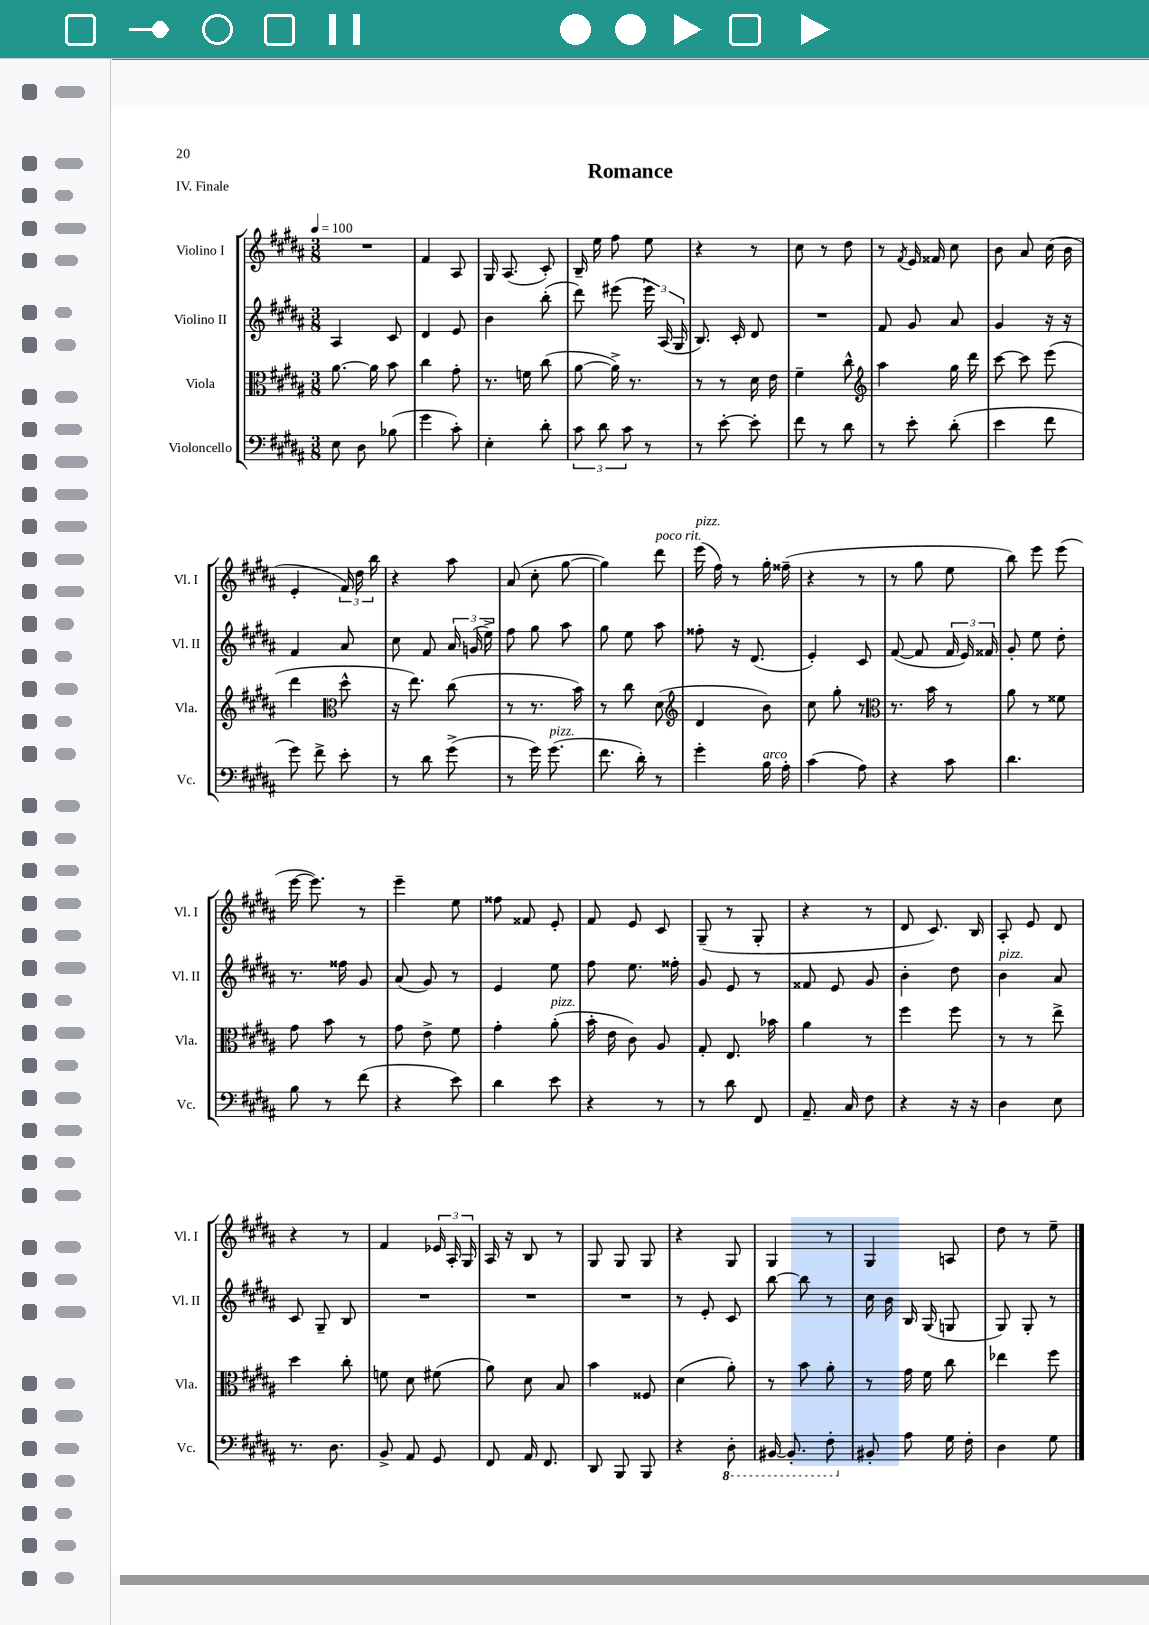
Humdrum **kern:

**kern	**kern	**kern	**kern
*staff4	*staff3	*staff2	*staff1
*clefF4	*clefC3	*clefG2	*clefG2
*k[f#c#g#d#a#]	*k[f#c#g#d#a#]	*k[f#c#g#d#a#]	*k[f#c#g#d#a#]
*M3/8	*M3/8	*M3/8	*M3/8
*MM100	*MM100	*MM100	*MM100
8E	[8.a#	4A#	4.r
8D#	.	.	.
.	16a#]	.	.
(8B-	8b	8c#	.
=	=	=	=
4g#	4cc#	4d#	4f#
8c#')	8g#'	8e	8A#
=	=	=	=
4E'	8.r	4b	16G#
.	.	.	(8.A#
.	16f	.	.
8d#'	(8cc#	(8bb'	8c#')
=	=	=	=
12c#	[8a#	8ddd#)	16B~
.	.	.	16ee
12d#	.	.	.
.	16a#^])	(8eee#	8ff#
12c#	.	.	.
.	8.r	.	.
8r	.	24eee#)	8ee
.	.	(24A#	.
.	.	24G#	.
=	=	=	=
8r	8r	8.B)	4r
[8e'	8r	.	.
.	.	16c#'	.
8e']	16d#	8d#	8r
.	16e	.	.
=	=	=	=
8f#	4f#~	4.r	8cc#
8r	.	.	8r
8d#	8cc#^^	.	8dd#
=	=	=	=
*	*clefG2	*	*
8r	4aa#	8f#	8r
.	.	.	8qf#
8e'	.	8g#	16e
.	.	.	16f##
(8d#'	16gg#	8a#	8cc#
.	16ddd#	.	.
=	=	=	=
4e	[8ccc#	4g#	8b
.	8ccc#]	.	8a#
8f#	(8eee	16r	(16cc#
.	.	16r	16b
=	=	=	=
8g#)	4ddd#	4f#	4e'
8f#^	.	.	.
*	*clefC3	*	*
8e'	8dd#^^	8a#	24f#)
.	.	.	24dd#
.	.	.	24bb
=	=	=	=
8r	16r	8cc#	4r
.	8.ee)	.	.
8d#	.	8f#	.
(8g#^	(8cc#	24a#	8aa#
.	.	(24g	.
.	.	24ee^)	.
=	=	=	=
8r	8r	8ff#	(8a#
16g#)	8.r	8gg#	8cc#'
(8.g#	.	.	.
.	.	8aa#	[8gg#
.	16b)	.	.
=	=	=	=
8.f#	8r	8gg#	4gg#])
.	8cc#	8ee	.
16d#')	.	.	.
8r	(8d#	8aa#	8ddd#
=	=	=	=
*	*clefG2	*	*
4g#'	4d#	8ff##'	(16eee
.	.	.	16ff#)
.	.	16r	8r
.	.	(8.d#	.
16B	8b)	.	16gg#'
16A#'	.	.	(16ff##~
=	=	=	=
(4c#	8cc#	4e')	4r
.	8gg#'	.	.
8A#)	8r	8c#	8r
=	=	=	=
*	*clefC3	*	*
4r	8.r	([8f#	8r
.	.	8f#]	8gg#
.	16b	.	.
8c#	8r	24f#	8ee
.	.	24e)	.
.	.	24f##	.
=	=	=	=
4.d#	8a#	8g#'	8bb)
.	8r	8ee	8eee
.	8f##	8dd#'	(8eee
=	=	=	=
8B	8g#	8.r	[16eee
.	.	.	8.eee])
8r	8b	.	.
.	.	16ff##	.
(8f#	8r	8g#	8r
=	=	=	=
4r	8g#	(8a#	4eee~
.	8e^	8g#)	.
8e)	8f#	8r	8ee
=	=	=	=
4d#	4g#'	4e	8ff##
.	.	.	8f##
8e	(8a#'	8ee	8e'
=	=	=	=
4r	16b'	8ff#	8f#
.	16e	.	.
.	8c#)	8.ee	8e
8r	8A#	.	8c#
.	.	16ff##'	.
=	=	=	=
8r	8G#'	8g#	(8G#~
8d#	8.E	8e	8r
8FF#	.	8r	8G#'
.	16b-	.	.
=	=	=	=
8.AA#~	4a#	8f##	4r
.	.	8e	.
16C#	.	.	.
8F#	8r	8g#	8r
=	=	=	=
4r	4ff#	4b'	8d#
.	.	.	8.c#)
16r	8ff#	8dd#	.
16r	.	.	16B
=	=	=	=
4D#	8r	4b	8A#'
.	8r	.	8e
8E	8ee^	8a#	8d#
=	=	=	=
8.r	4dd#	8c#	4r
.	.	8G#~	.
8.D#	.	.	.
.	8cc#'	8B	8r
=	=	=	=
8BB^	8f	4.r	4f#
8AA#	8d#	.	.
8GG#	(8f#	.	24e-
.	.	.	24A#'
.	.	.	24G#
=	=	=	=
8FF#	8a#)	4.r	16A#
.	.	.	16r
16AA#	8d#	.	8B
8.FF#	.	.	.
.	8B	.	8r
=	=	=	=
8DD#	4b	4.r	8G#
8BBB	.	.	8G#
8BBB	8F##	.	8G#
=	=	=	=
4r	(4d#	8r	4r
.	.	8e'	.
8DD#'	8a#')	8c#	8G#
=	=	=	=
[16BBB#	8r	[8bb	4G#
8.BBB#']	.	.	.
.	8b	8bb]	.
8FF#'	8a#'	8r	8r
=	=	=	=
8BB#'	8r	16cc#	4G#
.	.	16b	.
8A#	16g#	16B	.
.	16f#	(16G#	.
16G#	8cc#	8G	8A
16F#'	.	.	.
=	=	=	=
4D#	4ee-	8G#)	8dd#
.	.	8G#'	8r
8G#	8ff#	8r	8ee~
==	==	==	==
*-	*-	*-	*-
